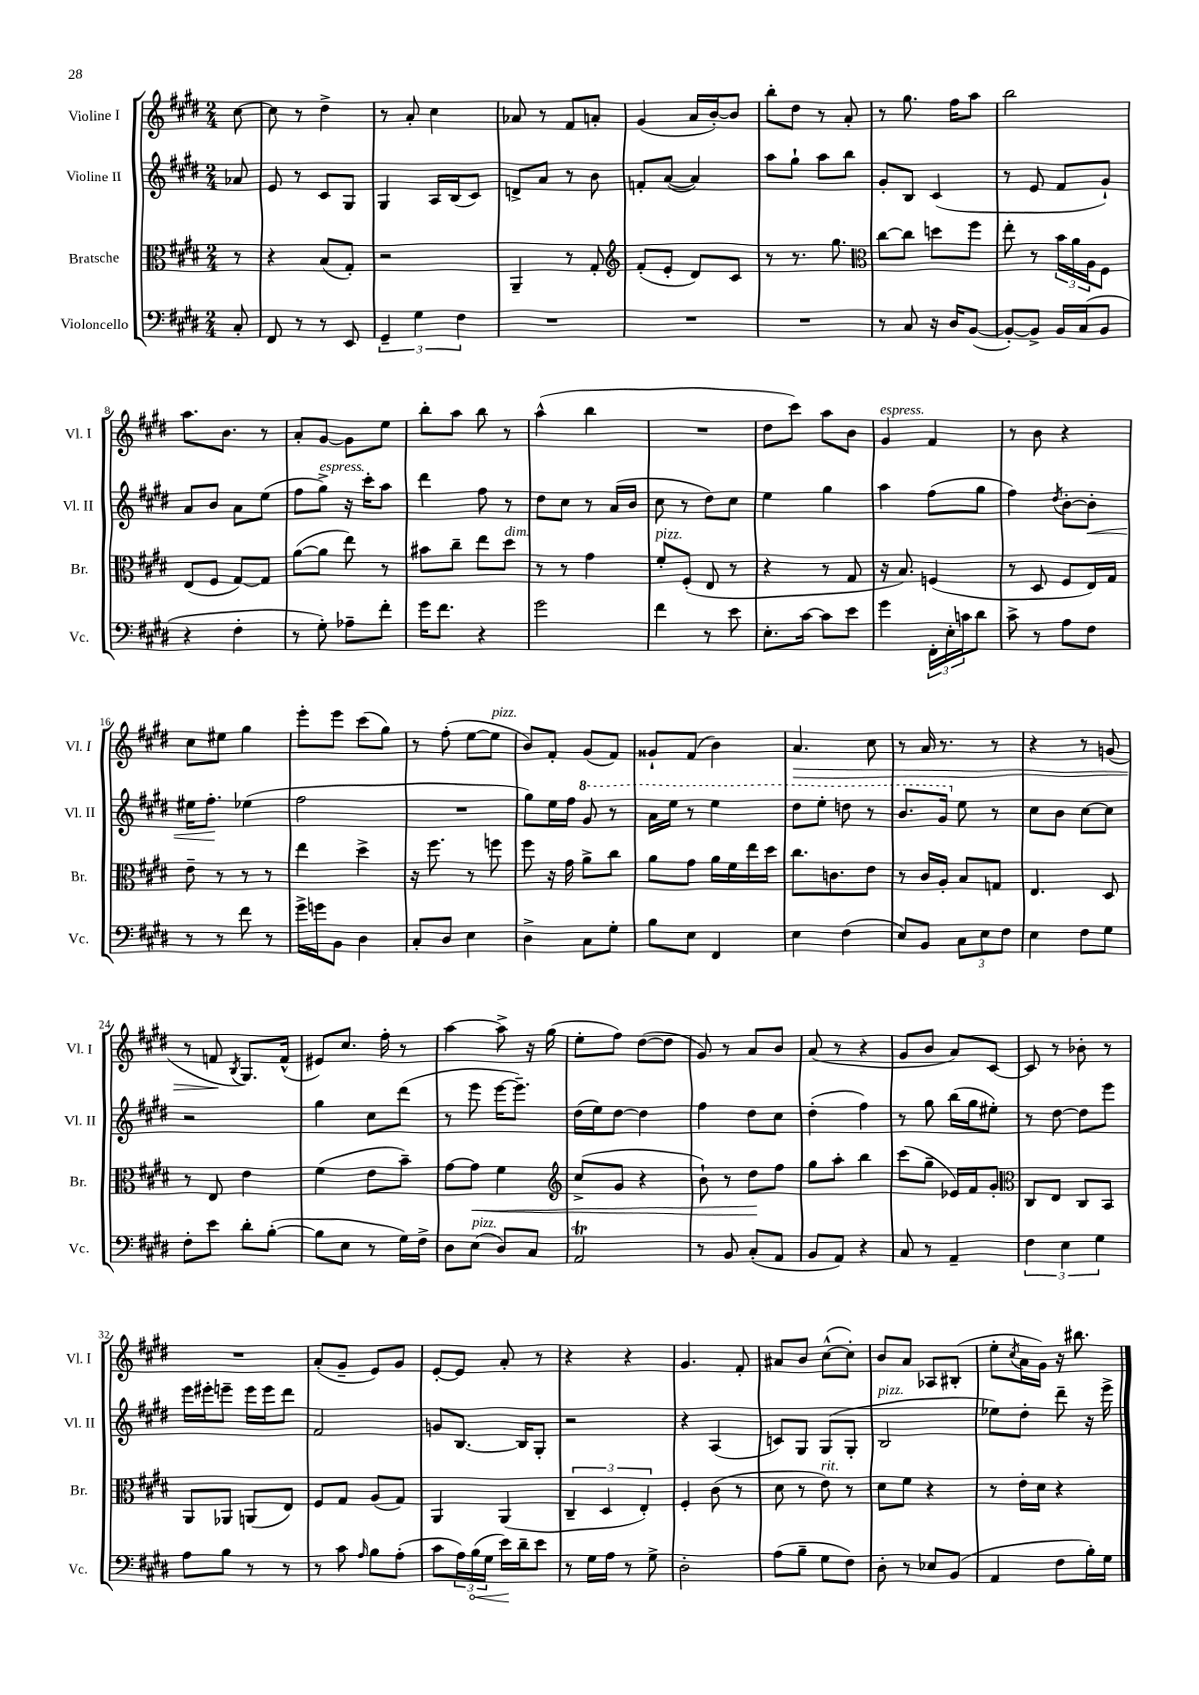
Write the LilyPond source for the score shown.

<<
\new StaffGroup <<
\new Staff = "s0" \with { instrumentName = "Violine I" shortInstrumentName = "Vl. I" } {
    \clef treble \key e \major \numericTimeSignature \time 2/4 \partial 8
    cis''8~ |
    cis''8 r8 dis''4-> |
    r8 a'8-. cis''4 |
    aes'8 r8 fis'8 a'8-. |
    gis'4( a'16 b'16~-.) b'8 |
    b''8-. dis''8 r8 a'8-. |
    r8 gis''8. fis''16 a''8 |
    b''2 |
    a''8. b'8. r8 |
    a'8-. gis'8~ gis'8 e''8 |
    b''8-. a''8 b''8 r8 |
    a''4-^( b''4 |
    R2 |
    dis''8 cis'''8) a''8 b'8 |
    gis'4^\markup { \italic "espress." } fis'4 |
    r8 b'8 r4 |
    cis''8 eis''8 gis''4 |
    e'''8-. e'''8 cis'''8( gis''8) |
    r8 fis''8-.( e''8~ e''8^\markup { \italic "pizz." } |
    b'8) fis'8-. gis'8( fis'8) |
    gisis'8-! fis'8( b'4) |
    a'4.\> cis''8 |
    r8 a'16 r8. r8 |
    r4 r8 g'8( |
    r8 f'8\! \acciaccatura { b8 } gis8.) f'16-^( |
    eis'8) cis''8. fis''16-. r8 |
    a''4~ a''8-> r16 gis''16( |
    e''8-. fis''8) dis''8~( dis''8 |
    gis'8) r8 a'8 b'8 |
    a'8( r8 r4 |
    gis'8 b'8 a'8) cis'8~ |
    cis'8 r8 bes'8-. r8 |
    R2 |
    a'8-.( gis'8-- e'8) gis'8 |
    e'8~-. e'8 a'8-. r8 |
    r4 r4 |
    gis'4. fis'8-. |
    ais'8 b'8 cis''8~-^( cis''8-.) |
    b'8 a'8 aes8 bis8-.( |
    e''8-. \acciaccatura { cis''8 } a'16 gis'16) r16 bis''8. \bar "|." |
}
\new Staff = "s1" \with { instrumentName = "Violine II" shortInstrumentName = "Vl. II" } {
    \clef treble \key e \major \numericTimeSignature \time 2/4 \partial 8
    aes'8 |
    e'8 r8 cis'8 gis8 |
    gis4 a16 b16( cis'8) |
    d'8-> a'8 r8 b'8 |
    f'8-. a'8~( a'4) |
    a''8 gis''8-! a''8 b''8 |
    gis'8-. b8 cis'4( |
    r8 e'8 fis'8 gis'8-!) |
    a'8 b'8 a'8 e''8( |
    fis''8 gis''8->^\markup { \italic "espress." }) r16 cis'''16-. a''8 |
    dis'''4 fis''8 r8 |
    dis''8 cis''8 r8 a'16( b'16 |
    cis''8 r8 dis''8) cis''8 |
    e''4 gis''4 |
    a''4 fis''8( gis''8 |
    fis''4) \acciaccatura { dis''8 } b'8~-. b'8-.\< |
    eis''16 fis''8.-.\! ees''4( |
    fis''2 |
    R2 |
    gis''8) e''16 fis''16 \ottava #1 gis''8 r8 |
    a''16 e'''16 r8 e'''4 |
    dis'''8 e'''8-. d'''8 r8 |
    b''8. gis''16 \ottava #0 e''8 r8 |
    cis''8 b'8 cis''8~ cis''8 |
    r2 |
    gis''4 cis''8 dis'''8( |
    r8 e'''8 e'''16~ e'''8.--) |
    dis''16( e''16) dis''8~ dis''4 |
    fis''4 dis''8 cis''8 |
    dis''4-.( fis''4) |
    r8 gis''8 b''16( gis''16 eis''8-.) |
    r8 dis''8~ dis''8 e'''8 |
    e'''16 eis'''16-. e'''8-- e'''16 e'''16 dis'''8 |
    fis'2 |
    g'8 b8.~ b16 gis8-. |
    r2 |
    r4 a4( |
    c'8) gis8 gis8( gis8-. |
    b2^\markup { \italic "pizz." } |
    ees''8) dis''8-. dis'''8-- r16 e'''16-> \bar "|." |
}
\new Staff = "s2" \with { instrumentName = "Bratsche" shortInstrumentName = "Br." } {
    \clef alto \key e \major \numericTimeSignature \time 2/4 \partial 8
    r8 |
    r4 b8( gis8-.) |
    r2 |
    a,4-- r8 gis8-. |
    \clef treble fis'8-.( e'8-. dis'8) cis'8 |
    r8 r8. gis''8. |
    \clef alto cis''8~ cis''8 d''8 fis''8 |
    e''8-. r8 \tuplet 3/2 { b'16 a'16 a16 } fis8 |
    e8( fis8 gis8~) gis8 |
    a'8~( a'8 e''8) r8 |
    bis'8 cis''8-- e''8 dis''8^\markup { \italic "dim." } |
    r8 r8 gis'4 |
    fis'8-.^\markup { \italic "pizz." } fis8-.( e8 r8 |
    r4 r8 gis8 |
    r16 b8.) f4( |
    r8 dis8 fis8 e16) gis16 |
    e'8-- r8 r8 r8 |
    e''4 dis''4-> |
    r16 fis''8. r8 f''8 |
    fis''8 r16 gis'16 a'8-> cis''8 |
    a'8 gis'8 a'16 fis'16 e''16 dis''16 |
    cis''8. c'8. e'8 |
    r8 cis'16 a16-. b8 g8 |
    e4. dis8 |
    r8 e8 e'4 |
    fis'4( e'8 b'8--) |
    gis'8~ gis'8\< fis'4 |
    \clef treble cis''8->( gis'8 r4 |
    b'8-!) r8 dis''8\! fis''8 |
    gis''8 a''8-. b''4 |
    cis'''8( gis''8-- ees'16) fis'16 gis'8-. |
    \clef alto cis8 e8 cis8 b,8 |
    a,8 aes,8 a,8( e8) |
    fis8 gis8 a8( gis8) |
    a,4 a,4( |
    \tuplet 3/2 { cis4-- dis4 e4-.) } |
    fis4-. cis'8( r8 |
    dis'8 r8 e'8^\markup { \italic "rit." }) r8 |
    dis'8 fis'8 r4 |
    r8 e'16-. dis'16 r4 \bar "|." |
}
\new Staff = "s3" \with { instrumentName = "Violoncello" shortInstrumentName = "Vc." } {
    \clef bass \key e \major \numericTimeSignature \time 2/4 \partial 8
    cis8-. |
    fis,8 r8 r8 e,8 |
    \tuplet 3/2 { gis,4-- gis4 fis4 } |
    R2 |
    R2 |
    R2 |
    r8 cis8 r16 dis16 b,8~( |
    b,8~-.) b,8-> b,16 cis16( b,8 |
    r4 fis4-. |
    r8 gis8-.) aes8-- fis'8-. |
    gis'16 fis'8. r4 |
    gis'2 |
    fis'4 r8 e'8 |
    e8.-. cis'16~ cis'8 e'8 |
    gis'4 \tuplet 3/2 { fis,16-. e16-. c'16 } dis'8 |
    cis'8-> r8 a8 fis8 |
    r8 r8 fis'8 r8 |
    gis'16-> g'16 b,8 dis4 |
    cis8-. dis8 e4 |
    dis4-> cis8 gis8-. |
    b8 e8 fis,4 |
    e4 fis4( |
    e8) b,8 \tuplet 3/2 { cis8 e8 fis8 } |
    e4 fis8 gis8 |
    fis8-. e'8 dis'8-. b8~-.( |
    b8 e8 r8 gis16) fis16-> |
    dis8 e8^\markup { \italic "pizz." }( dis8) cis8 |
    a,2\trill |
    r8 b,8 cis8-.( a,8 |
    b,8 a,8) r4 |
    cis8 r8 a,4-- |
    \tuplet 3/2 { fis4 e4 gis4 } |
    a8 b8 r8 r8 |
    r8 cis'8 \grace { a16 } b8 a8-.( |
    cis'8 \tuplet 3/2 { a16) \once \override Hairpin.circled-tip = ##t b16\<( gis16 } e'16\!) dis'16-- e'8 |
    r8 gis16 a16 r8 gis8-> |
    dis2-. |
    a8( b8-- gis8 fis8) |
    dis8-. r8 ees8 b,8( |
    a,4 fis8 b16-.) gis16 \bar "|." |
}
>>
>>
